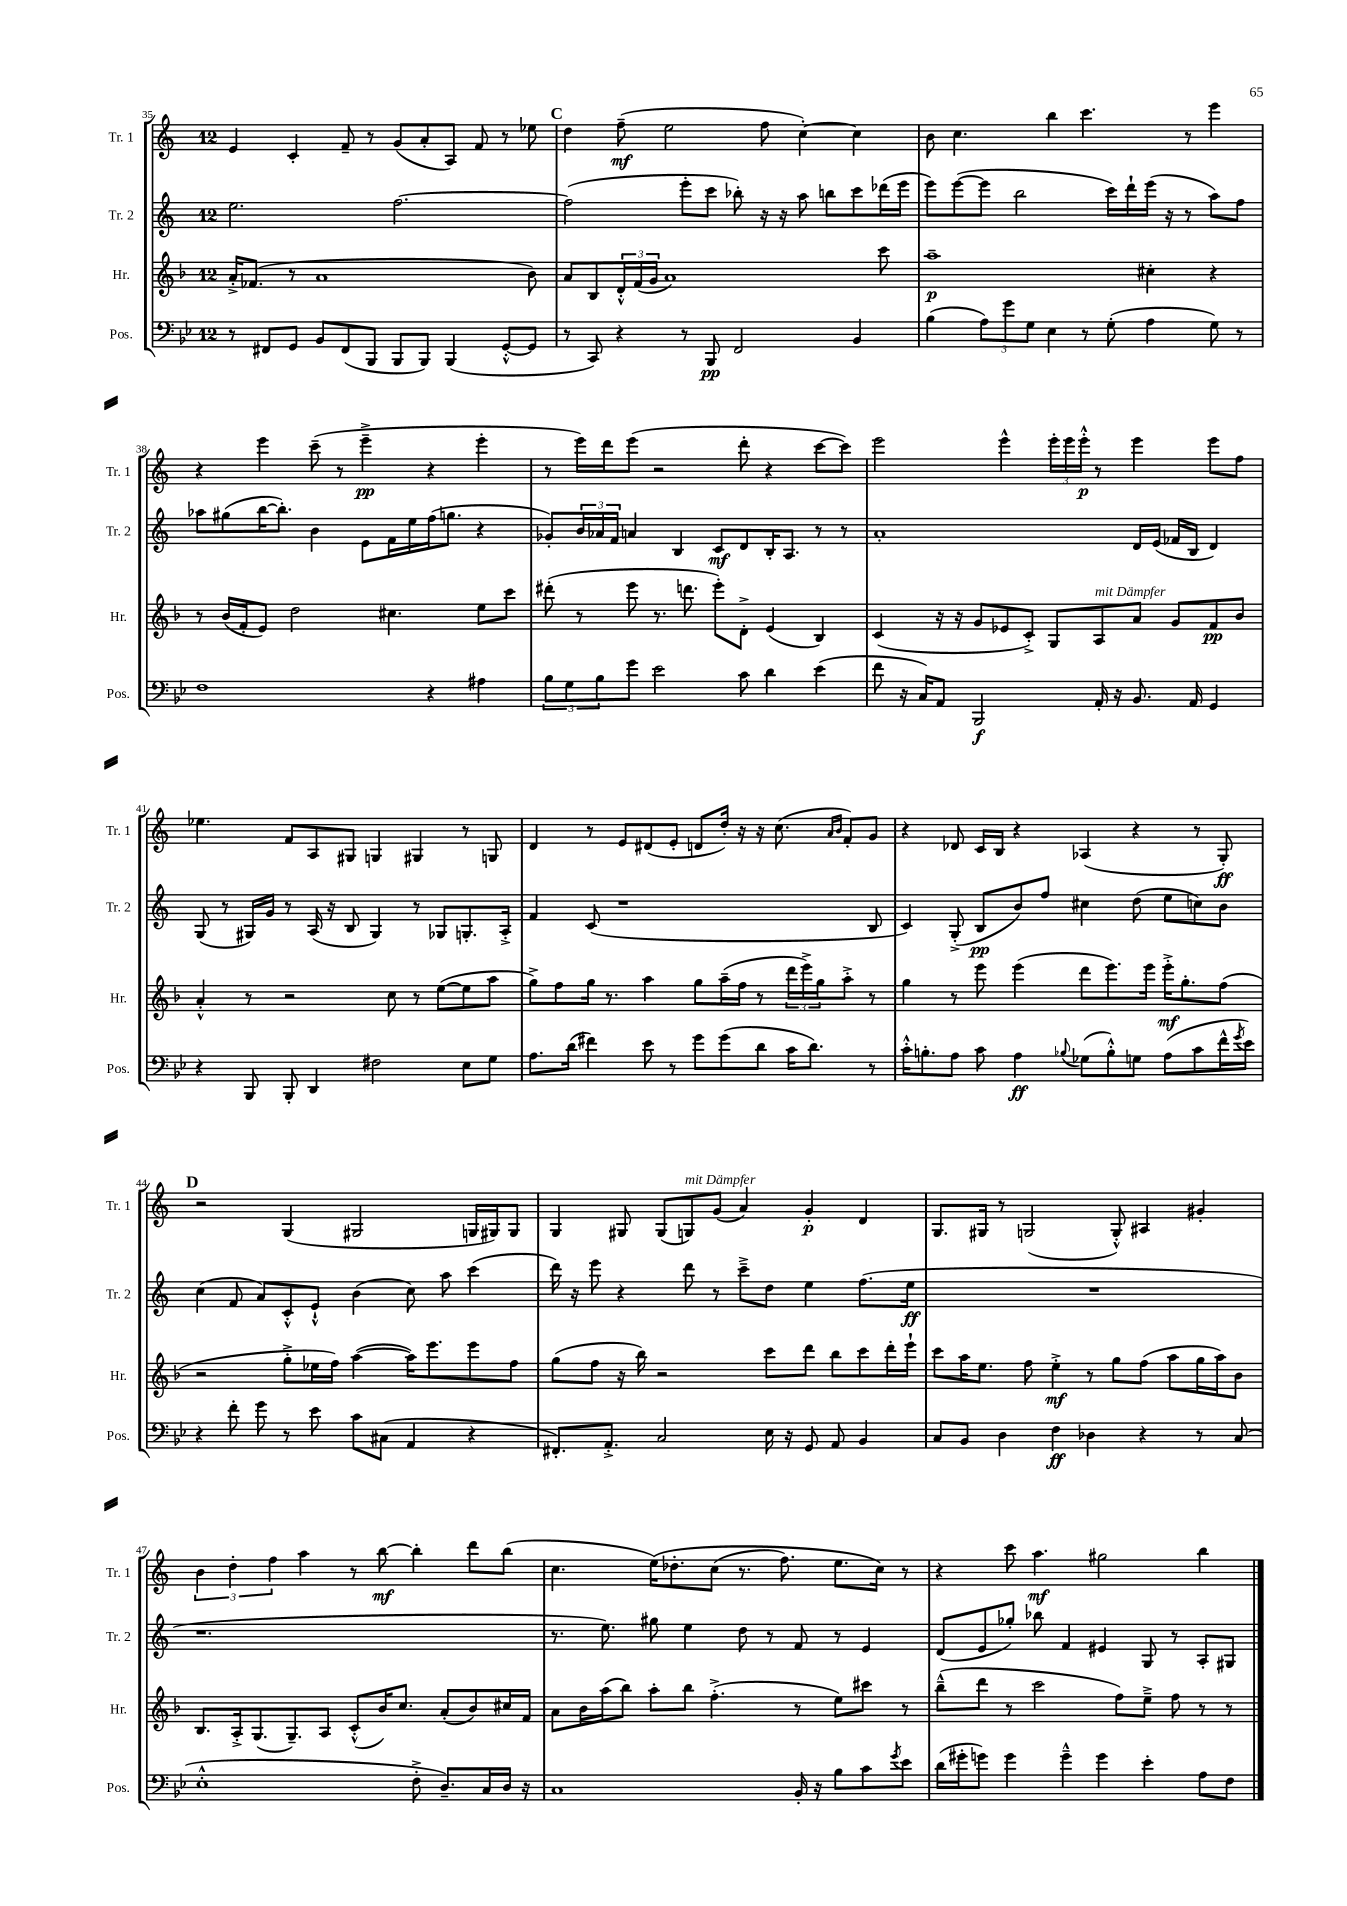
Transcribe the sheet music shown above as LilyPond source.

<<
\new StaffGroup <<
\new Staff = "s0" \with { instrumentName = "Tr. 1" shortInstrumentName = "Tr. 1" } {
    \clef treble \key c \major \once \override Staff.TimeSignature.style = #'single-digit \time 12/8
    e'4 c'4-. f'8-- r8 g'8( a'8-. a8) f'8 r8 ees''8 |
    \mark \markup { \bold "C" } d''4 f''8--\mf( e''2 f''8 c''4~-.) c''4 |
    b'8 c''4. b''4 c'''4. r8 e'''4 |
    r4 e'''4 c'''8--( r8 e'''4--->\pp r4 e'''4-. |
    r8 e'''16) d'''16 e'''8( r2 d'''8-. r4 c'''8~ c'''8) |
    e'''2 e'''4-^ \tuplet 3/2 { e'''16-. e'''16 e'''16-.-^\p } r8 e'''4 e'''8 f''8 |
    ees''4. f'8 a8 gis8 g4 gis4 r8 g8 |
    d'4 r8 e'8 dis'8( e'8-. d'8 d''16-.) r16 r16 c''8.( \grace { a'16 b'16 } f'8-.) g'8 |
    r4 des'8 c'16 b16 r4 aes4( r4 r8 g8-.\ff) |
    \mark \markup { \bold "D" } r2 g4( gis2 g16 gis16) gis8 |
    g4 gis8 gis8( g8^\markup { \italic "mit Dämpfer" }) g'8( a'4) g'4-.\p d'4 |
    g8. gis16 r8 g2( g8-.-^) ais4 gis'4-. |
    \tuplet 3/2 { b'4 d''4-. f''4 } a''4 r8 b''8~\mf b''4-. d'''8 b''8( |
    c''4. e''16)\( des''8.-. c''8( r8. f''8.) e''8. c''16\) r8 |
    r4 c'''8 a''4.\mf gis''2 b''4 \bar "|." |
}
\new Staff = "s1" \with { instrumentName = "Tr. 2" shortInstrumentName = "Tr. 2" } {
    \clef treble \key c \major \once \override Staff.TimeSignature.style = #'single-digit \time 12/8
    e''2. f''2.~ |
    \mark \markup { \bold "C" } f''2( e'''8-. c'''8 bes''8-.) r16 r16 a''8 b''8 c'''8 des'''16( e'''16 |
    e'''8) e'''8~( e'''8 b''2 c'''16) d'''16-! e'''16( r16 r8 a''8) f''8 |
    aes''8 gis''8( b''16~ b''8.-.) b'4 e'8 f'16 e''16 f''16( g''8. r4 |
    ges'8-.) \tuplet 3/2 { b'16 aes'16 f'16 } a'4 b4 c'8\mf d'8 b16-. a8. r8 r8 |
    a'1-. d'16 e'16( fes'16 b16 d'4) |
    g8( r8 gis16) g'16 r8 a16( r16 b8 gis4) r8 ges8 g8.-. a16-.-> |
    f'4 c'8( r1 b8 |
    c'4) g8-.->( b8\pp b'8) f''8 cis''4 d''8( e''8 c''8) b'8 |
    \mark \markup { \bold "D" } c''4( f'8 a'8) c'8-.-^ e'8-!-^ b'4( c''8) a''8 c'''4( |
    d'''16) r16 e'''8 r4 d'''8 r8 c'''8---> d''8 e''4 f''8.( e''16\ff |
    R1. |
    r1. |
    r8. e''8.) gis''8 e''4 d''8 r8 f'8 r8 e'4 |
    d'8( e'8 ges''8-.) bes''8 f'4 eis'4 g8 r8 a8-. gis8 \bar "|." |
}
\new Staff = "s2" \with { instrumentName = "Hr." shortInstrumentName = "Hr." } {
    \clef treble \key f \major \once \override Staff.TimeSignature.style = #'single-digit \time 12/8
    a'16-.-> fes'8.( r8 a'1 bes'8) |
    \mark \markup { \bold "C" } a'8 bes8 \tuplet 3/2 { d'16-.-^ f'16( g'16 } a'1) c'''8 |
    a''1--\p cis''4-. r4 |
    r8 bes'16( f'16-. e'8) d''2 cis''4. e''8 c'''8 |
    dis'''8-.( r8 e'''8 r8. d'''8. e'''8-.) d'8-.-> e'4( bes4) |
    c'4( r16 r16 g'8 ees'8 c'8-.->) g8 a8^\markup { \italic "mit Dämpfer" } a'8 g'8 f'8\pp bes'8 |
    a'4-.-^ r8 r2 c''8 r8 e''8~( e''8 a''8 |
    g''8->) f''8 g''16 r8. a''4 g''8 a''16--( f''16 r8 \tuplet 3/2 { d'''16 e'''16->) g''16 } a''8-.-> r8 |
    g''4 r8 e'''8 e'''4( d'''8 e'''8.) e'''16 e'''16-.->\mf g''8.-. f''8( |
    \mark \markup { \bold "D" } r2 g''8-.-> ees''16 f''16) a''4~( a''16) e'''8. e'''8 f''8 |
    g''8( f''8 r16 bes''16) r2 c'''8 d'''8 bes''8 c'''8 d'''16-. e'''16-! |
    c'''8 a''16 e''8. f''8 e''4-.->\mf r8 g''8 f''8( a''8 g''16 a''16) bes'8 |
    bes8. a16-.-> g8.( g8.--) a8 c'8-.-^( bes'16) c''8. a'8-.( bes'8) cis''16 f'16 |
    a'8 bes'16 a''16( bes''8) a''8-. bes''8 f''4.-.->( r8 e''8) cis'''8 r8 |
    bes''8---^( d'''8 r8 c'''2 f''8) e''8---> f''8 r8 r8 \bar "|." |
}
\new Staff = "s3" \with { instrumentName = "Pos." shortInstrumentName = "Pos." } {
    \clef bass \key bes \major \once \override Staff.TimeSignature.style = #'single-digit \time 12/8
    r8 fis,8 g,8 bes,8 fis,8( bes,,8 bes,,8 bes,,8) bes,,4( g,8~-.-^ g,8 |
    \mark \markup { \bold "C" } r8 c,8) r4 r8 bes,,8\pp f,2 bes,4 |
    bes4( \tuplet 3/2 { a8) g'8 g8 } ees4 r8 g8-.( a4 g8) r8 |
    f1 r4 ais4 |
    \tuplet 3/2 { bes8 g8 bes8 } g'8 ees'2 c'8 d'4 ees'4( |
    f'8 r16 c16) a,8 bes,,2\f a,16-. r16 bes,8. a,16 g,4 |
    r4 bes,,8 bes,,8-. d,4 fis2 ees8 g8 |
    a8. d'16( fis'4) ees'8 r8 g'8 g'8( d'8 c'16 d'8.) r8 |
    c'16-.-^ b8.-. a8 c'8 a4\ff \appoggiatura { bes8 } ges8( bes8-.-^) g8 a8( c'8 f'16-^ \acciaccatura { g'8 } ees'16) |
    \mark \markup { \bold "D" } r4 f'8-. g'8 r8 ees'8 c'8 cis8( a,4 r4 |
    fis,8.-.) a,8.-.-> c2 ees16 r16 g,8 a,8 bes,4 |
    c8 bes,8 d4 f4\ff des4 r4 r8 c8( |
    ees1-.-^ f8-.-> d8.--) c16 d16 r16 |
    c1 bes,16-. r16 bes8 c'8 \acciaccatura { g'8 } ees'8 |
    d'16( gis'16-. g'8) g'4 g'4---^ g'4 ees'4-. a8 f8 \bar "|." |
}
>>
>>
\layout { \context { \Score currentBarNumber = #35 } }
